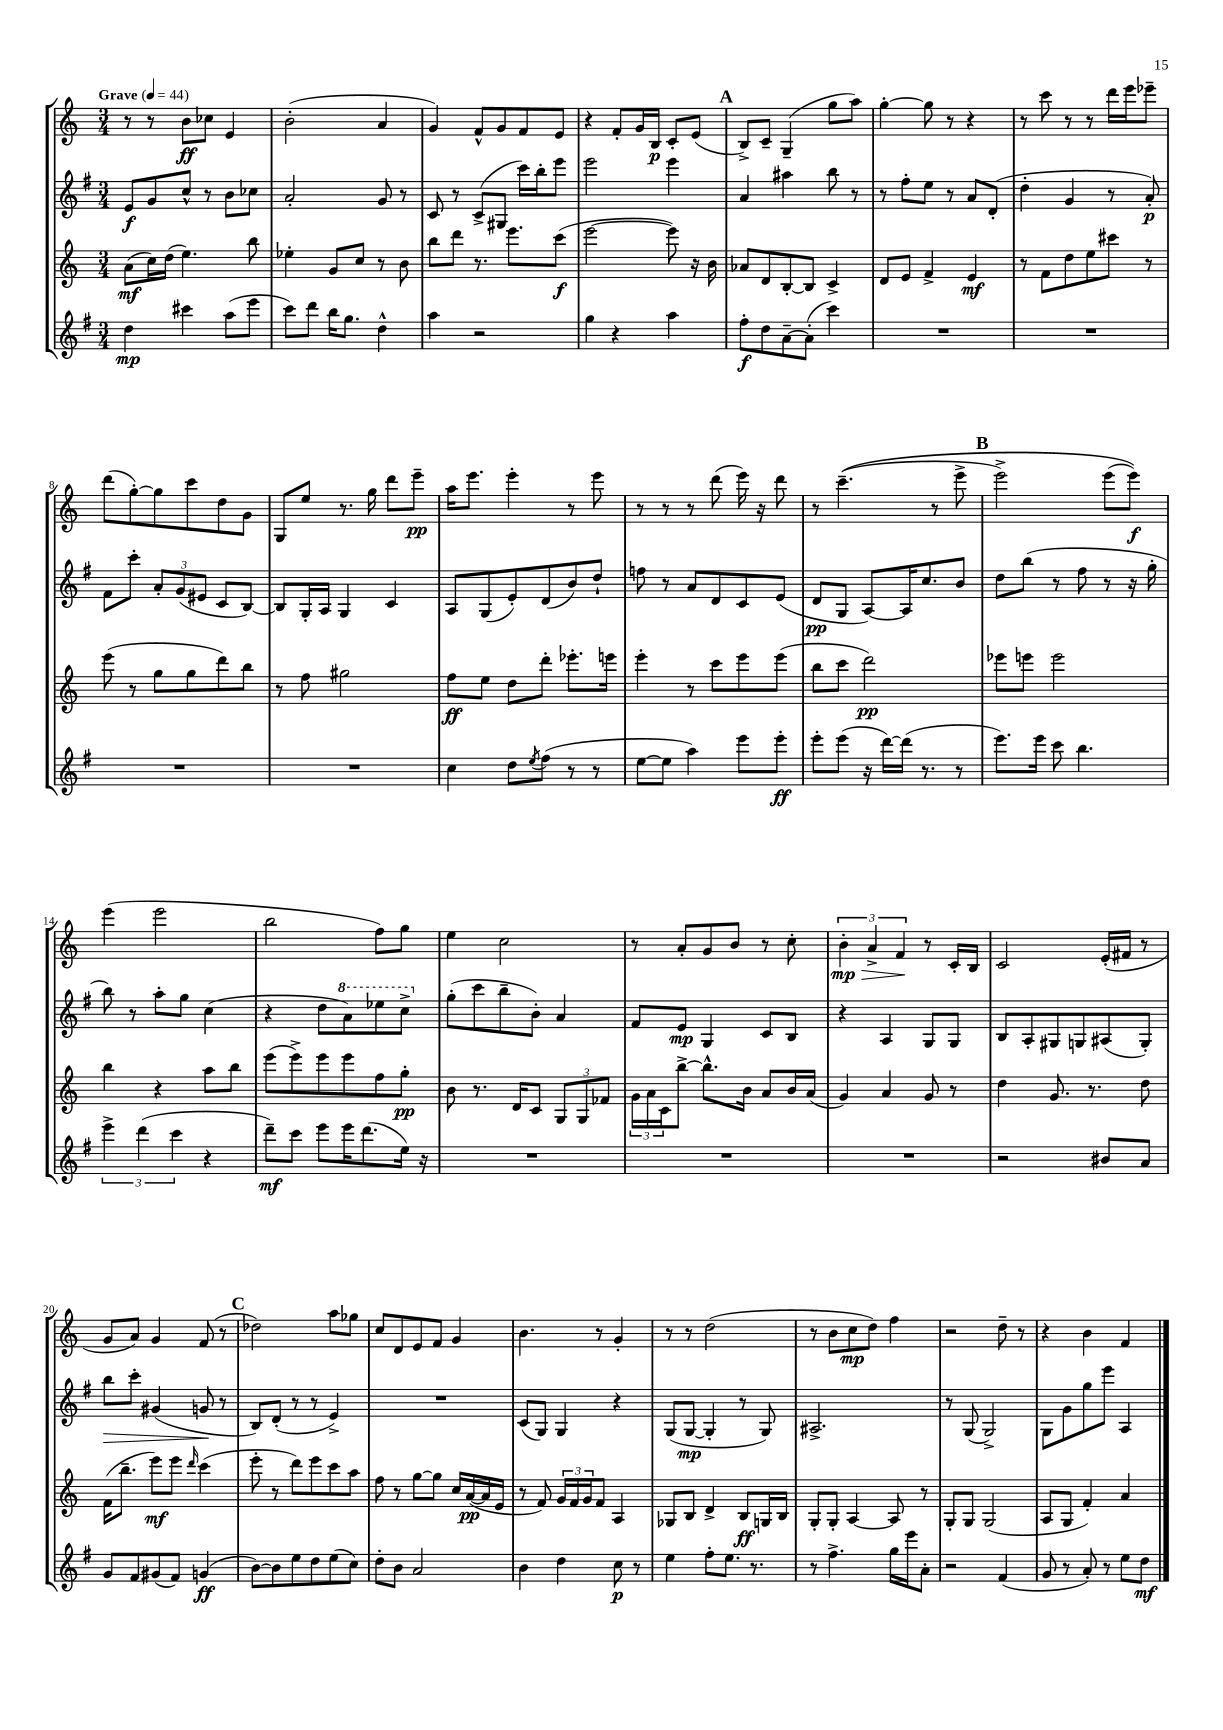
<<
\new StaffGroup <<
\new Staff = "s0" {
    \clef treble \key c \major \numericTimeSignature \time 3/4 \tempo "Grave" 4 = 44
    r8 r8 b'8\ff ces''8 e'4 |
    b'2-.( a'4 |
    g'4) f'8-^ g'8 f'8 e'8 |
    r4 f'8-. g'16 b16\p c'8-. e'8( |
    \mark \markup { \bold "A" } b8->) c'8-- g4--( g''8 a''8) |
    g''4~-. g''8 r8 r4 |
    r8 c'''8 r8 r8 d'''16 e'''16 ees'''8-- |
    d'''8( g''8~-.) g''8 c'''8 d''8 g'8 |
    g8 e''8 r8. g''16 d'''8 e'''8--\pp |
    a''16 e'''8. e'''4-. r8 e'''8 |
    r8 r8 r8 d'''8( e'''16) r16 d'''8 |
    r8 c'''4.--(\( r8 e'''8-> |
    \mark \markup { \bold "B" } e'''2->) e'''8( e'''8\f)\) |
    e'''4( e'''2 |
    b''2 f''8) g''8 |
    e''4 c''2 |
    r8 a'8-. g'8 b'8 r8 c''8-. |
    \tuplet 3/2 { b'4-.\mp\> a'4-> f'4\! } r8 c'16-. b16 |
    c'2 e'16-.( fis'16 r8 |
    g'8 a'8) g'4 f'8( r8 |
    \mark \markup { \bold "C" } des''2) a''8 ges''8 |
    c''8 d'8 e'8 f'8 g'4 |
    b'4. r8 g'4-. |
    r8 r8 d''2( |
    r8 b'8 c''8\mp d''8) f''4 |
    r2 d''8-- r8 |
    r4 b'4 f'4 \bar "|." |
}
\new Staff = "s1" {
    \clef treble \key g \major \numericTimeSignature \time 3/4
    e'8\f g'8 c''8-^ r8 b'8 ces''8 |
    a'2-. g'8 r8 |
    c'8 r8 c'8->( gis8 c'''16) b''16-. e'''8 |
    e'''2 e'''4 |
    \mark \markup { \bold "A" } a'4 ais''4 b''8 r8 |
    r8 fis''8-. e''8 r8 a'8 d'8-.( |
    d''4-. g'4 r8 a'8-.\p) |
    fis'8 c'''8-. \tuplet 3/2 { a'8-. g'8( eis'8 } c'8 b8~) |
    b8 g16-. a16 g4 c'4 |
    a8 g8( e'8-.) d'8( b'8) d''8-! |
    f''8 r8 a'8 d'8 c'8 e'8( |
    d'8\pp g8 a8~) a16 c''8. b'8 |
    \mark \markup { \bold "B" } d''8 b''8( r8 fis''8 r8 r16 g''16-. |
    b''8) r8 a''8-. g''8 c''4( |
    r4 d''8 \ottava #1 a''8) ees'''8 c'''8-> \ottava #0 |
    g''8-.( c'''8 b''8-- b'8-.) a'4 |
    fis'8 e'8\mp g4 c'8 b8 |
    r4 a4 g8 g8 |
    b8 a8-. gis8 g8 ais8( g8-.) |
    b''8\> c'''8-. gis'4( g'8\! r8 |
    \mark \markup { \bold "C" } b8) d'8-.( r8 r8 e'4->) |
    R2. |
    c'8( g8) g4 r4 |
    g8( g8~\mp g4-. r8 g8) |
    ais2.-> |
    r8 g8( g2->) |
    g8 g'8 g''8 e'''8 a4 \bar "|." |
}
\new Staff = "s2" {
    \clef treble \key c \major \numericTimeSignature \time 3/4
    a'8\mf( c''16) d''16( e''4.) b''8 |
    ees''4-. g'8 c''8 r8 b'8 |
    b''8 d'''8 r8. e'''8. c'''8\f( |
    e'''2~ e'''8) r16 b'16 |
    \mark \markup { \bold "A" } aes'8 d'8 b8~-. b8 c'4-> |
    d'8 e'8 f'4-> e'4\mf |
    r8 f'8 d''8 e''8 cis'''8 r8 |
    e'''8( r8 g''8 g''8 d'''8) b''8 |
    r8 f''8 gis''2 |
    f''8\ff e''8 d''8 d'''8-. ees'''8.-. e'''16 |
    e'''4-. r8 c'''8 e'''8 e'''8( |
    b''8 c'''8 d'''2\pp) |
    \mark \markup { \bold "B" } ees'''8 e'''8 e'''2 |
    b''4 r4 a''8 b''8 |
    e'''8( e'''8->) e'''8 e'''8 f''8 g''8-.\pp |
    b'8 r8. d'16 c'8 \tuplet 3/2 { g8 g8 fes'8 } |
    \tuplet 3/2 { g'16 a'16 c'16 } b''8~-> b''8.-^ b'16 a'8 b'16 a'16( |
    g'4) a'4 g'8 r8 |
    d''4 g'8. r8. d''8 |
    f'16( b''8.-- e'''8\mf) e'''8 \grace { d'''16 } c'''4( |
    \mark \markup { \bold "C" } e'''8-. r8 d'''8) e'''8 c'''8 a''8 |
    f''8 r8 g''8~ g''8 c''16 a'16~\pp( a'16 e'16 |
    r8 f'8) \tuplet 3/2 { g'16 f'16 g'16 } f'8 a4 |
    ges8 b8 d'4-> b8\ff g16 b16 |
    g8-. g8-. a4~ a8 r8 |
    g8-. g8 g2( |
    a8 g8 f'4-.) a'4 \bar "|." |
}
\new Staff = "s3" {
    \clef treble \key g \major \numericTimeSignature \time 3/4
    d''4\mp cis'''4 a''8( e'''8 |
    c'''8) d'''8 b''16 g''8. d''4-^ |
    a''4 r2 |
    g''4 r4 a''4 |
    \mark \markup { \bold "A" } fis''8-.\f d''8 a'8~-- a'8-.( c'''4) |
    R2. |
    R2. |
    R2. |
    R2. |
    c''4 d''8 \acciaccatura { e''8 } fis''8( r8 r8 |
    e''8~ e''8 a''4) e'''8 e'''8-.\ff |
    e'''8-. e'''8( r16 d'''16~) d'''16( r8. r8 |
    \mark \markup { \bold "B" } e'''8.) e'''16 c'''8 b''4. |
    \tuplet 3/2 { e'''4-> d'''4( c'''4 } r4 |
    d'''8--\mf) c'''8 e'''8 e'''16 d'''8.( e''16) r16 |
    R2. |
    R2. |
    R2. |
    r2 bis'8 a'8 |
    g'8 fis'8 gis'8( fis'8) g'4\ff( |
    \mark \markup { \bold "C" } b'8~) b'8 e''8 d''8 e''8( c''8) |
    d''8-. b'8 a'2 |
    b'4 d''4 c''8\p r8 |
    e''4 fis''8-. e''8. r8. |
    r8 fis''4.-> g''16 e'''16 a'8-. |
    r2 fis'4( |
    g'8 r8 a'8-.) r8 e''8 d''8\mf \bar "|." |
}
>>
>>
